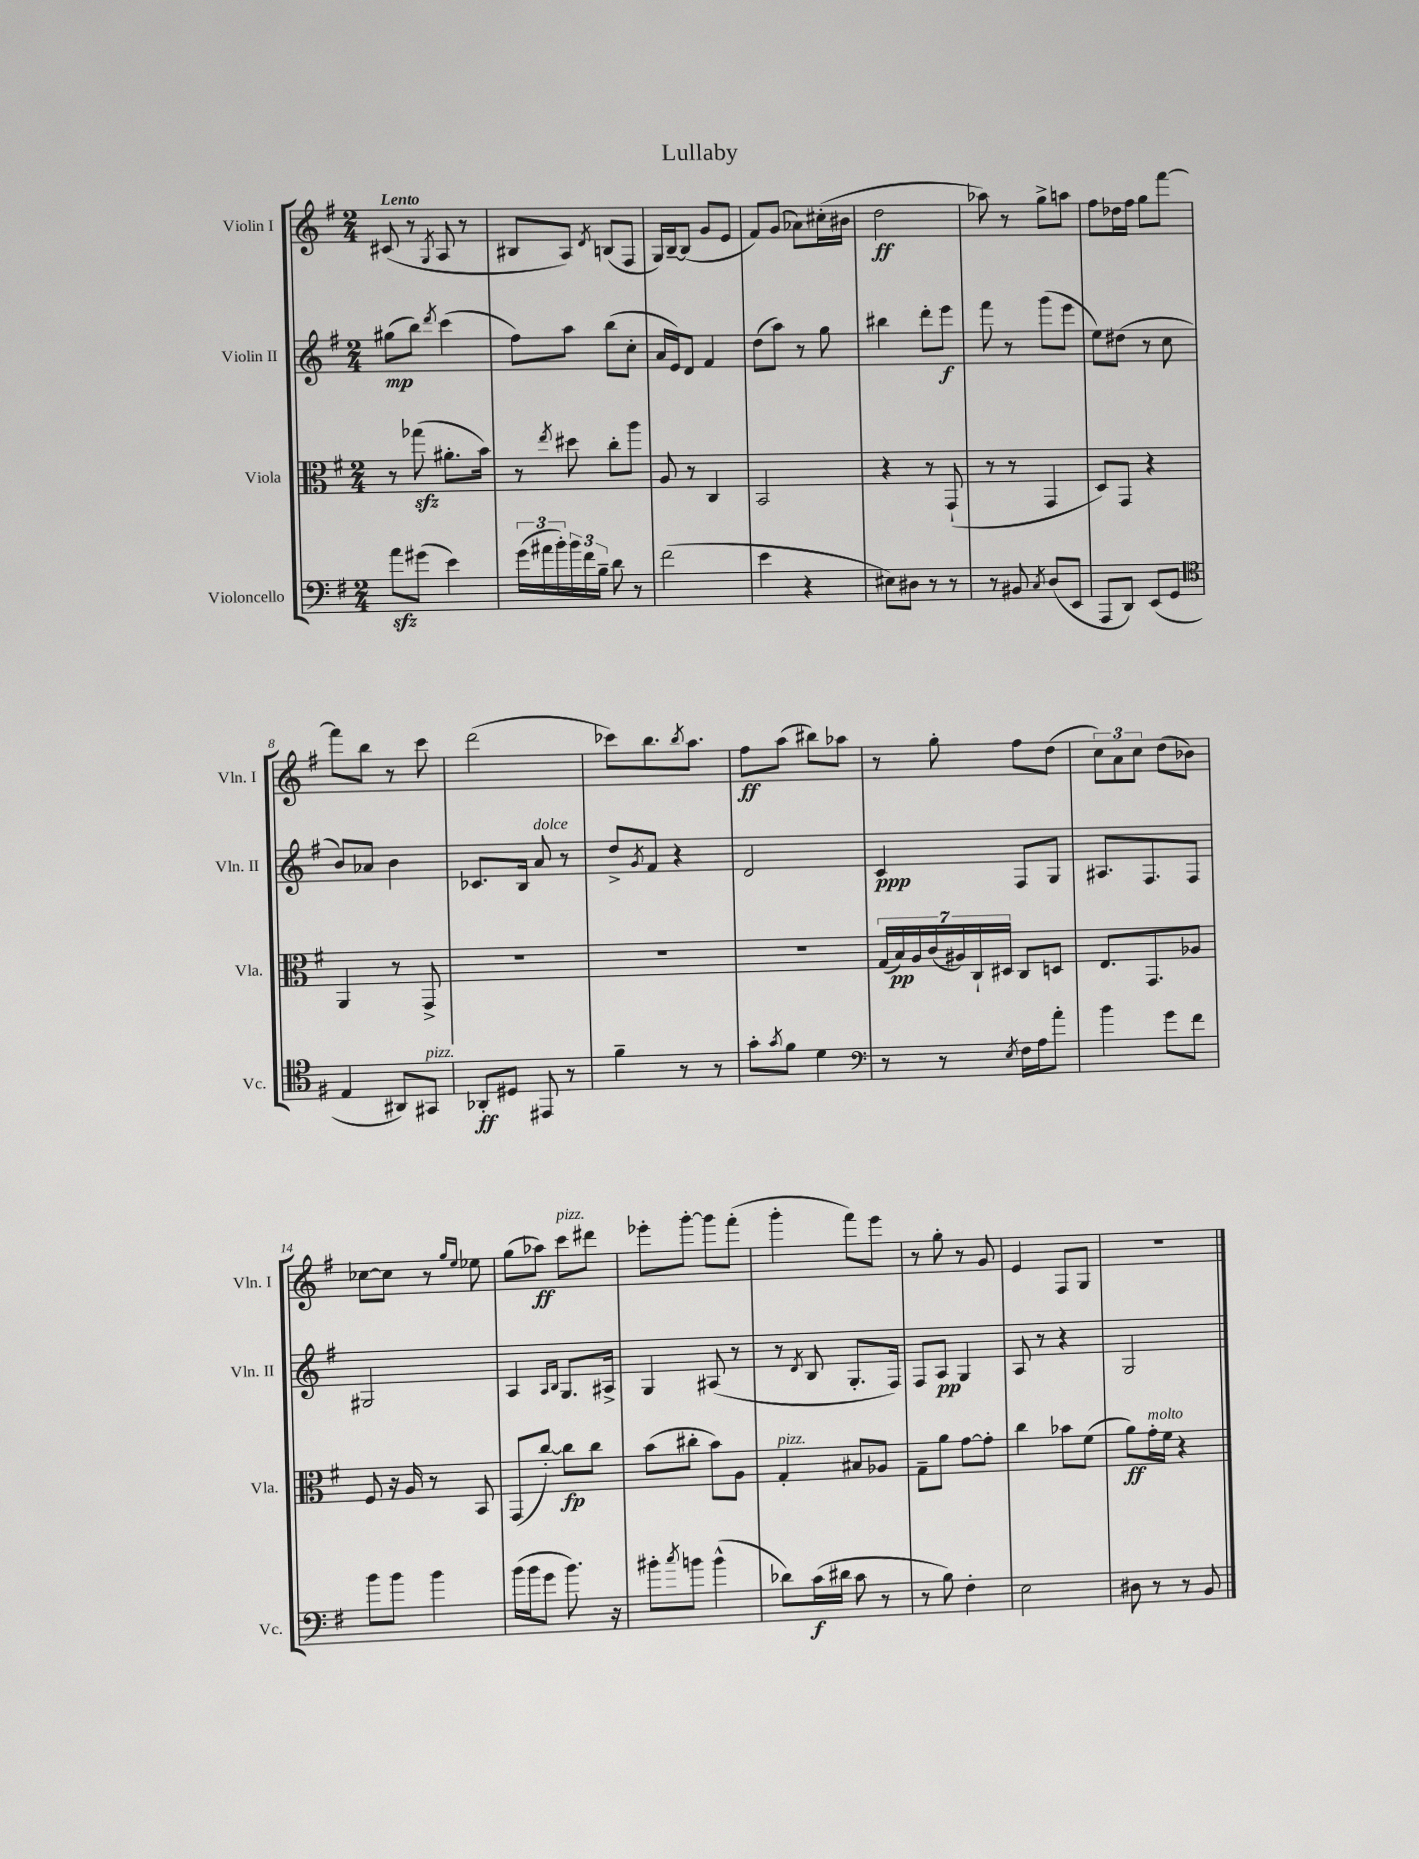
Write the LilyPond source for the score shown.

\header { title = "Lullaby" }
<<
\new StaffGroup <<
\new Staff = "s0" \with { instrumentName = "Violin I" shortInstrumentName = "Vln. I" } {
    \clef treble \key g \major \numericTimeSignature \time 2/4 \tempo "Lento"
    cis'8( r8 \acciaccatura { g8 } a8 r8 |
    bis8 a8) \acciaccatura { d'8 } b8( fis8 |
    g16) b16~-- b8( g'8 e'8 |
    fis'8) g'8( aes'8) cis''16-.( bis'16 |
    d''2\ff |
    aes''8) r8 g''8-> a''8 |
    fis''8 des''16 fis''16 g''8 fis'''8~ |
    fis'''8 b''8 r8 c'''8 |
    d'''2( |
    ces'''8) b''8. \acciaccatura { b''8 } a''8. |
    fis''8\ff a''8( bis''8) aes''8 |
    r8 g''8-. fis''8 d''8( |
    \tuplet 3/2 { c''8) a'8 c''8 } d''8( bes'8) |
    ces''8~ ces''8 r8 \grace { g''16 e''16 } ees''8 |
    g''8( aes''8\ff) c'''8^\markup { \italic "pizz." } dis'''8 |
    ees'''8-. g'''8~-. g'''8 fis'''8-.( |
    g'''4-. fis'''8) e'''8 |
    r8 g''8-. r8 g'8 |
    e'4 fis8 g8 |
    r2 \bar "|." |
}
\new Staff = "s1" \with { instrumentName = "Violin II" shortInstrumentName = "Vln. II" } {
    \clef treble \key g \major \numericTimeSignature \time 2/4
    gis''8\mp( b''8) \acciaccatura { d'''8 } c'''4( |
    fis''8) a''8 b''8( c''8-. |
    a'16 e'16) d'8 fis'4 |
    d''8( a''8) r8 g''8 |
    bis''4 d'''8-. e'''8\f |
    fis'''8 r8 g'''8( e'''8 |
    e''8) dis''8( r8 c''8 |
    b'8) aes'8 b'4 |
    ces'8. b16 a'8^\markup { \italic "dolce" } r8 |
    d''8-> \acciaccatura { g'8 } fis'8 r4 |
    d'2 |
    c'4\ppp fis8 g8 |
    ais8. fis8. fis8 |
    gis2 |
    a4 \grace { a16 b16 } g8. ais16-> |
    g4 ais8( r8 |
    r8 \acciaccatura { d'8 } b8 g8.-. fis16) |
    fis8 a8\pp g4 |
    a8 r8 r4 |
    g2 \bar "|." |
}
\new Staff = "s2" \with { instrumentName = "Viola" shortInstrumentName = "Vla." } {
    \clef alto \key g \major \numericTimeSignature \time 2/4
    r8 ges''8\sfz( ais'8.-. b'16) |
    r8 \acciaccatura { e''8 } dis''8 c''8-. a''8 |
    a8 r8 c4 |
    b,2 |
    r4 r8 g,8-!( |
    r8 r8 g,4 |
    d8) g,8 r4 |
    a,4 r8 g,8-> |
    R2 |
    R2 |
    R2 |
    \tuplet 7/4 { g16( b16\pp) a16 c'16( ais16) c16-! dis16 } c8 d8 |
    e8. g,8. aes8 |
    fis8 r16 a16 r8 b,8 |
    g,8( c''8~-.) c''8\fp c''8 |
    b'8( cis''8-. b'8) a8 |
    g4-.^\markup { \italic "pizz." } bis8 aes8 |
    g8-- a'8 g'8~ g'8-. |
    c''4 bes'8 fis'8( |
    a'8\ff) g'16-.^\markup { \italic "molto" } fis'16 r4 \bar "|." |
}
\new Staff = "s3" \with { instrumentName = "Violoncello" shortInstrumentName = "Vc." } {
    \clef bass \key g \major \numericTimeSignature \time 2/4
    a'8\sfz gis'8( e'4) |
    \tuplet 3/2 { g'16( ais'16 b'16-.) } \tuplet 3/2 { b'16 fis'16 b16-- } d'8 r8 |
    fis'2( |
    e'4 r4 |
    eis8) dis8 r8 r8 |
    r8 bis,8 \acciaccatura { c8 } d8( e,8 |
    a,,8 d,8) e,8( g,8 |
    \clef tenor e4 ais,8) gis,8^\markup { \italic "pizz." } |
    aes,8-.\ff dis8 eis,8 r8 |
    fis'4-- r8 r8 |
    g'8-. \acciaccatura { g'8 } fis'8 d'4 |
    \clef bass r8 r8 \acciaccatura { e8 } fis16 a16 a'8-. |
    b'4 g'8 fis'8 |
    b'8 b'8 b'4 |
    b'16( b'16 g'8 b'8.) r16 |
    bis'8-. \acciaccatura { c''8 } b'8 b'4-^( |
    des'8) c'16\f( dis'16 c'8 r8 |
    r8 b8) fis4-. |
    e2 |
    dis8 r8 r8 b,8 \bar "|." |
}
>>
>>
